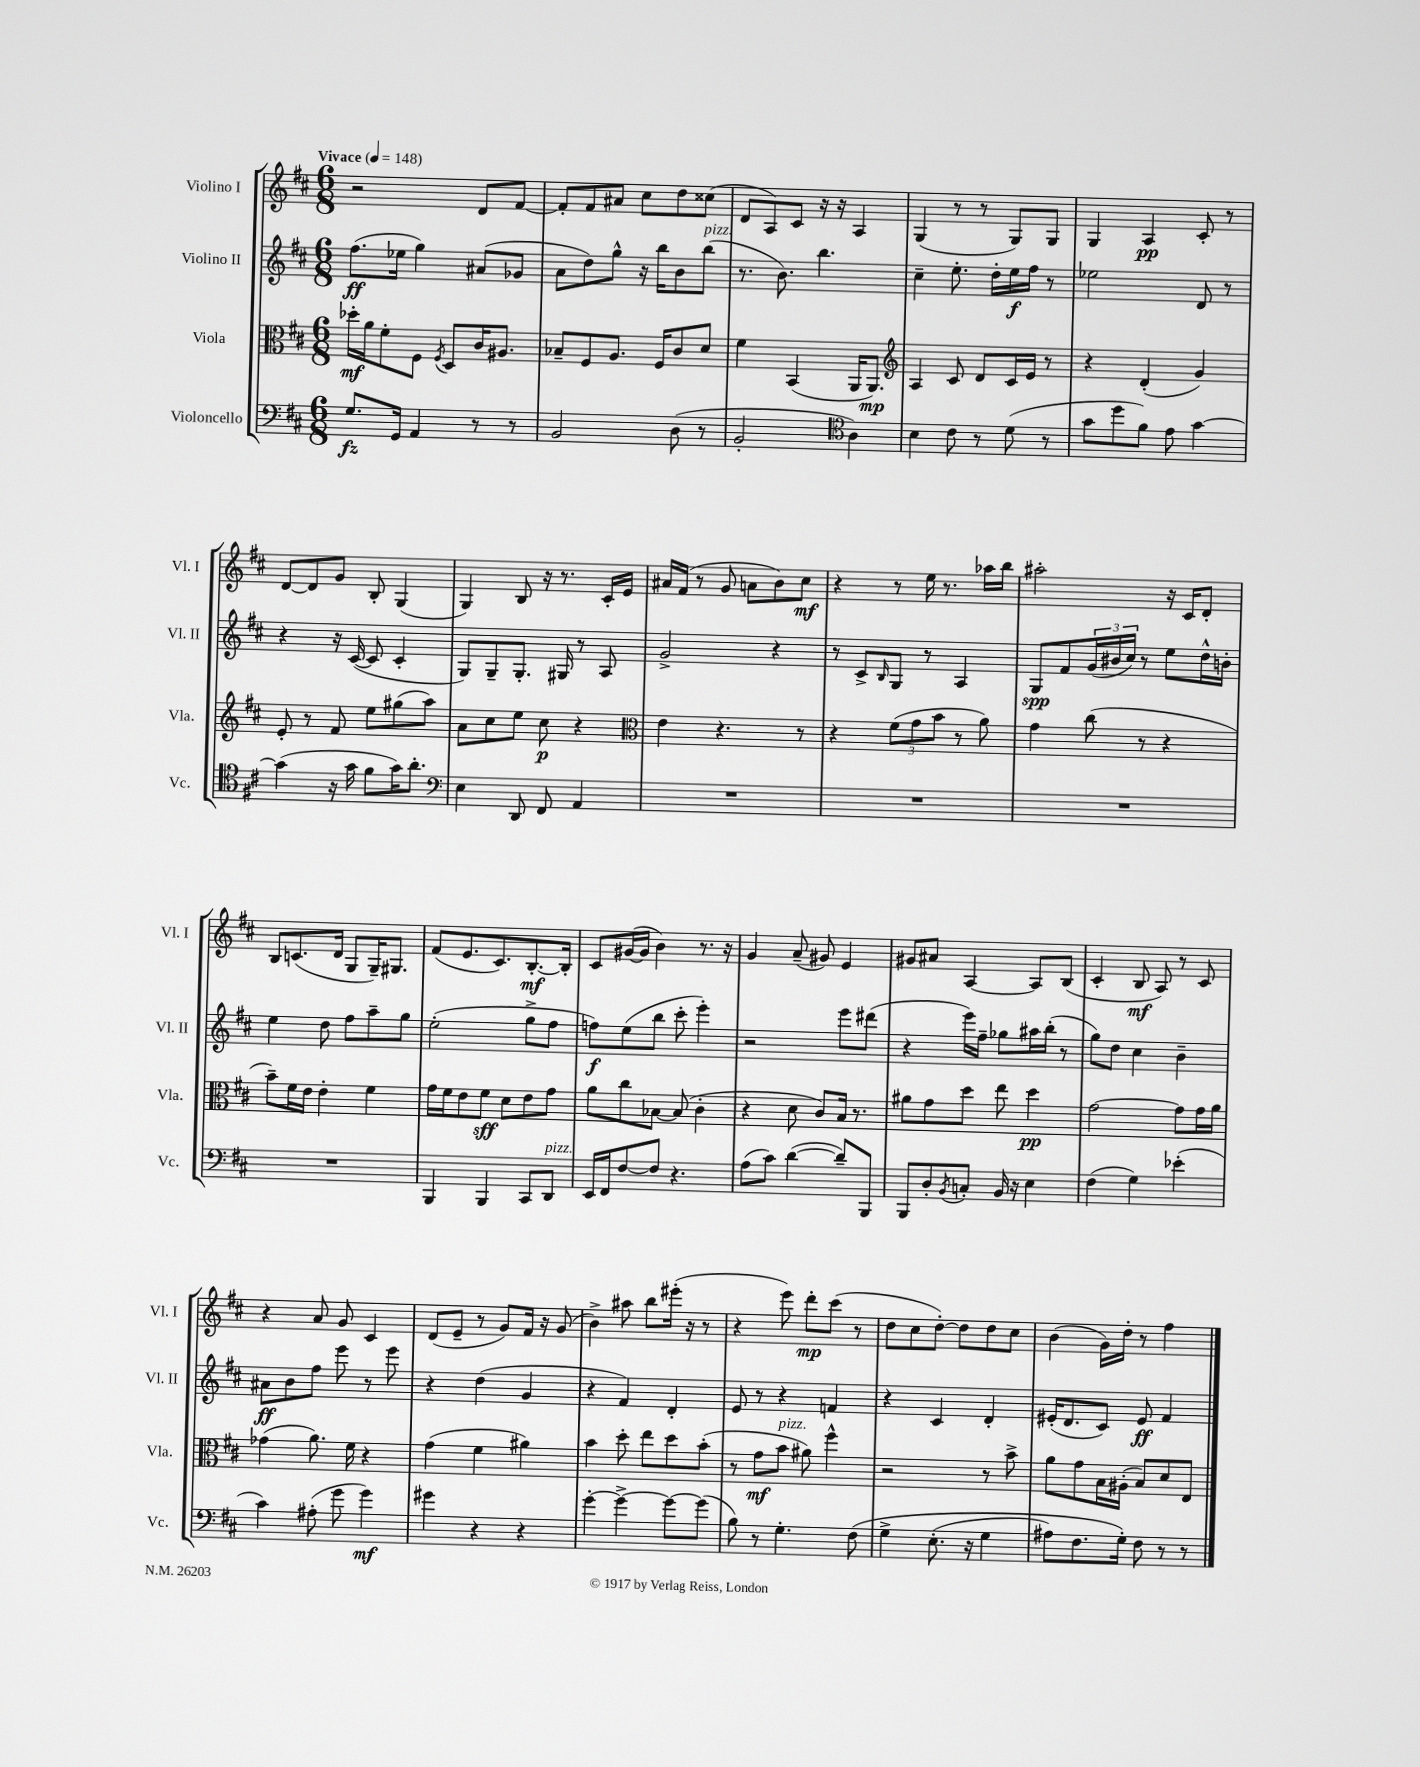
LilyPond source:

<<
\new StaffGroup <<
\new Staff = "s0" \with { instrumentName = "Violino I" shortInstrumentName = "Vl. I" } {
    \clef treble \key d \major \numericTimeSignature \time 6/8 \tempo "Vivace" 4 = 148
    r2 d'8 fis'8~ |
    fis'8-. fis'8 ais'8 cis''8 d''8 cisis''8( |
    d'8 a8) cis'8 r16 r16 a4 |
    g4( r8 r8 g8) g8 |
    g4 a4\pp cis'8-. r8 |
    d'8~ d'8 g'8 b8-. g4( |
    g4) b8 r16 r8. cis'16-. e'16 |
    ais'16 fis'16( r8 g'8 a'8 b'8) cis''8\mf |
    r4 r8 e''16 r8. aes''16 b''16 |
    ais''2-. r16 cis'16 d'8-. |
    b8 c'8.( d'16 g8 g16--) gis8. |
    fis'8( e'8. cis'8.) b8.~-.\mf b16-. |
    cis'8 gis'16~( gis'16 b'4) r8. r16 |
    g'4 a'8--( gis'8) e'4 |
    gis'8 ais'8 a4~ a8 b8( |
    cis'4-. b8\mf a8) r8 cis'8 |
    r4 a'8 g'8 cis'4 |
    d'8( e'8-- r8 g'8) fis'16 r16 g'8( |
    b'4->) ais''8 b''8 eis'''16-.( r16 r8 |
    r4 e'''8) d'''8-.\mp cis'''8( r8 |
    d''8 cis''8 d''8~-.) d''8 d''8 cis''8 |
    b'4( g'16) d''16-. r8 fis''4 \bar "|." |
}
\new Staff = "s1" \with { instrumentName = "Violino II" shortInstrumentName = "Vl. II" } {
    \clef treble \key d \major \numericTimeSignature \time 6/8
    fis''8.\ff( ees''16 g''4) ais'8( ges'8 |
    a'8 d''8) g''8-^ r16 b''16 b'8 b''8^\markup { \italic "pizz." }( |
    r8. b'8.) b''4. |
    cis''4-- e''8.-. d''16-. e''16\f fis''16 r8 |
    ees''2 d'8 r8 |
    r4 r16 cis'16~( cis'8 cis'4-. |
    g8) g8-- g8.-. gis16 r8 a8 |
    g'2-> r4 |
    r8 cis'8-> \grace { b16 } g8 r8 a4 |
    g8\spp fis'8 \tuplet 3/2 { g'16( bis'16 cis''16) } r8 e''8 d''16-^ b'16-. |
    e''4 d''8 fis''8 a''8-- g''8 |
    e''2-.( g''8-> fis''8 |
    f''8\f) e''8( b''8 cis'''8-. e'''4-.) |
    r2 e'''8 dis'''8( |
    r4 e'''16) fis''16-- ges''8 ais''16 b''16-.( r8 |
    g''8) d''8 cis''4 b'4-- |
    ais'8\ff b'8 fis''8 e'''8 r8 e'''8 |
    r4 d''4( g'4 |
    r4 fis'4) d'4-. |
    e'8 r8 r4 f'4 |
    r4 cis'4 d'4-. |
    eis'16-.( d'8. cis'8) eis'8\ff fis'4 \bar "|." |
}
\new Staff = "s2" \with { instrumentName = "Viola" shortInstrumentName = "Vla." } {
    \clef alto \key d \major \numericTimeSignature \time 6/8
    des''16-.\mf a'16 fis'8-. fis8 \acciaccatura { fis8 } d8 cis'16 ais8. |
    bes8-- fis8 a8. fis16 cis'8 d'8 |
    fis'4 b,4( a,16 a,8.\mp) |
    \clef treble a4 cis'8 d'8 cis'16 e'16 r8 |
    r4 d'4-.( g'4) |
    e'8-. r8 fis'8 e''8 gis''8( a''8) |
    a'8 cis''8 e''8 cis''8\p r4 |
    \clef alto e'4 r4. r8 |
    r4 \tuplet 3/2 { fis'8( g'8 b'8 } r8 a'8) |
    g'4 cis''8( r8 r4 |
    b'8--) fis'16 e'16 e'4-. fis'4 |
    g'16 fis'16 e'8 fis'8\sff d'8 e'8 g'8 |
    a'8 cis''8 bes8~ bes8( cis'4-. |
    r4 d'8 cis'8) b16 r8. |
    ais'8 g'8 d''8 e''8 d''4\pp |
    g'2~ g'8 g'16 a'16 |
    ges'4( a'8.) fis'16 r4 |
    g'4( fis'4 ais'4) |
    b'4 d''8-. e''8 d''8 b'8-.( |
    r8 g'8\mf b'8^\markup { \italic "pizz." } ais'8) fis''4-^ |
    r2 r8 b'8-> |
    a'8 g'8 b16 ais16-.( b8) d'8 e8 \bar "|." |
}
\new Staff = "s3" \with { instrumentName = "Violoncello" shortInstrumentName = "Vc." } {
    \clef bass \key d \major \numericTimeSignature \time 6/8
    g8.\fz g,16 a,4 r8 r8 |
    b,2 d8( r8 |
    b,2-. \clef tenor a4) |
    b4 cis'8 r8 d'8( r8 |
    g'8 d''8 fis'8) e'8 g'4~ |
    g'4( r16 g'16 fis'8 g'16) a'8.-. |
    \clef bass e4 d,8 fis,8 a,4 |
    R2. |
    R2. |
    R2. |
    R2. |
    b,,4 b,,4 cis,8 d,8^\markup { \italic "pizz." } |
    e,16 fis,16 fis8~ fis8 r4. |
    a8( cis'8) d'4~( d'8--) b,,8 |
    b,,8 d8-. \acciaccatura { b,8 } c8-. b,16 r16 e4 |
    fis4( g4) ees'4-.( |
    cis'4) ais8-.( g'8 g'4\mf) |
    gis'4 r4 r4 |
    g'4~-. g'4~-> g'8~ g'8( |
    b8) r8 g4.-. fis8\( |
    g4-> e8.-.( r16 g4 |
    ais8) fis8. g16-.\) fis8 r8 r8 \bar "|." |
}
>>
>>
\layout { \context { \Score \remove "Bar_number_engraver" } }
